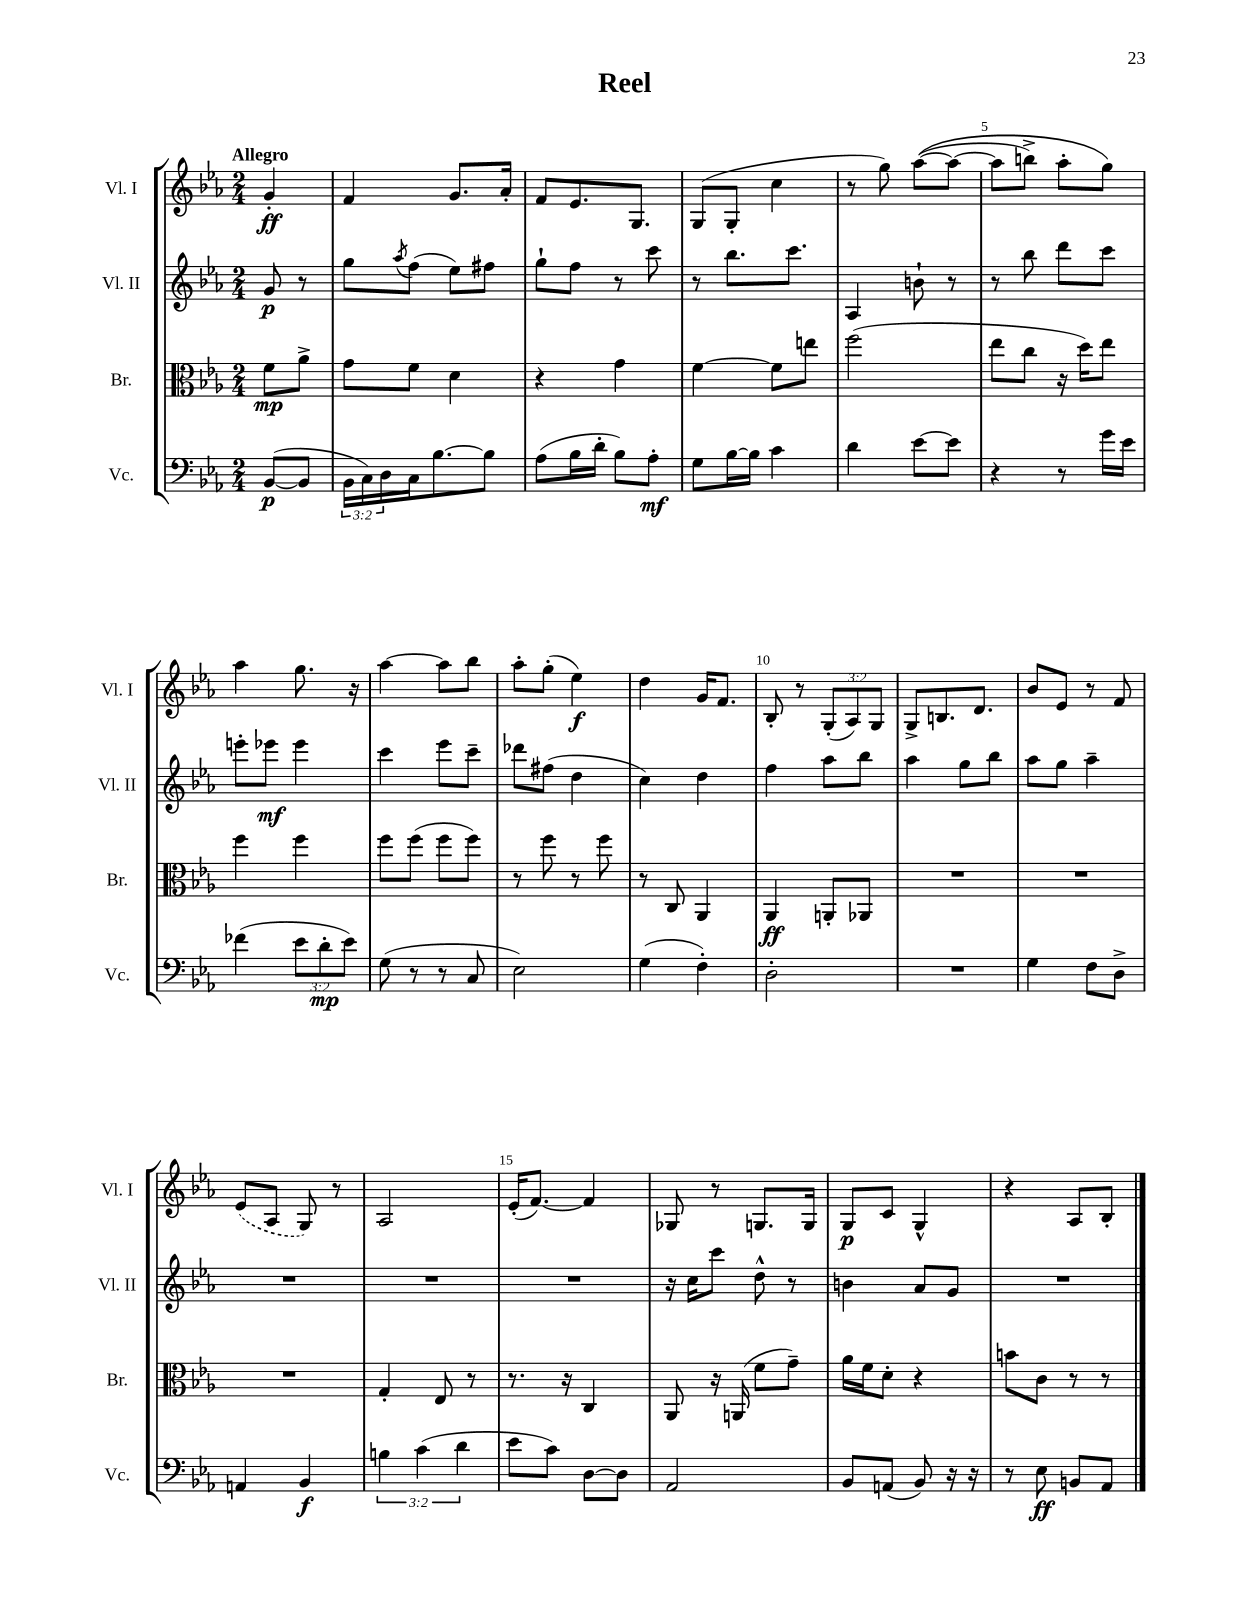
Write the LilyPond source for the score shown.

\header { title = "Reel" }
<<
\new StaffGroup <<
\new Staff = "s0" \with { instrumentName = "Vl. I" shortInstrumentName = "Vl. I" } {
    \clef treble \key ees \major \numericTimeSignature \time 2/4 \override Staff.TupletNumber.text = #tuplet-number::calc-fraction-text \partial 4 \tempo "Allegro"
    g'4-.\ff |
    f'4 g'8. aes'16-. |
    f'8 ees'8. g8. |
    g8( g8-. c''4 |
    r8 g''8) aes''8~(\( aes''8~ |
    aes''8 b''8->) aes''8-. g''8\) |
    aes''4 g''8. r16 |
    aes''4~ aes''8 bes''8 |
    aes''8-. g''8-.( ees''4\f) |
    d''4 g'16 f'8. |
    bes8-. r8 \tuplet 3/2 { g8-.( aes8) g8 } |
    g8-> b8. d'8. |
    bes'8 ees'8 r8 f'8 |
    \once \slurDashed ees'8( aes8 g8) r8 |
    aes2 |
    ees'16-.( f'8.~) f'4 |
    ges8 r8 g8. g16 |
    g8\p c'8 g4-^ |
    r4 aes8 bes8-. \bar "|." |
}
\new Staff = "s1" \with { instrumentName = "Vl. II" shortInstrumentName = "Vl. II" } {
    \clef treble \key ees \major \numericTimeSignature \time 2/4 \partial 4
    g'8\p r8 |
    g''8 \acciaccatura { aes''8 } f''8( ees''8) fis''8 |
    g''8-! f''8 r8 c'''8 |
    r8 bes''8. c'''8. |
    aes4 b'8-! r8 |
    r8 bes''8 d'''8 c'''8 |
    e'''8-. ees'''8\mf ees'''4 |
    c'''4 ees'''8 c'''8-- |
    des'''8 fis''8( d''4 |
    c''4) d''4 |
    f''4 aes''8 bes''8 |
    aes''4 g''8 bes''8 |
    aes''8 g''8 aes''4-- |
    R2 |
    R2 |
    R2 |
    r16 c''16 c'''8 d''8-^ r8 |
    b'4 aes'8 g'8 |
    R2 \bar "|." |
}
\new Staff = "s2" \with { instrumentName = "Br." shortInstrumentName = "Br." } {
    \clef alto \key ees \major \numericTimeSignature \time 2/4 \partial 4
    f'8\mp aes'8-> |
    g'8 f'8 d'4 |
    r4 g'4 |
    f'4~ f'8 e''8 |
    f''2( |
    ees''8 c''8 r16 d''16) ees''8 |
    f''4 f''4 |
    f''8 f''8( f''8 f''8) |
    r8 f''8 r8 f''8 |
    r8 c8 aes,4 |
    aes,4\ff a,8-. aes,8 |
    R2 |
    R2 |
    R2 |
    g4-. ees8 r8 |
    r8. r16 c4 |
    aes,8 r16 a,16( f'8 g'8--) |
    aes'16 f'16 d'8-. r4 |
    b'8 c'8 r8 r8 \bar "|." |
}
\new Staff = "s3" \with { instrumentName = "Vc." shortInstrumentName = "Vc." } {
    \clef bass \key ees \major \numericTimeSignature \time 2/4 \override Staff.TupletNumber.text = #tuplet-number::calc-fraction-text \partial 4
    bes,8~\p( bes,8 |
    \tuplet 3/2 { bes,16 c16) d16 } c16 bes8.~ bes8 |
    aes8( bes16 d'16-. bes8) aes8-.\mf |
    g8 bes16~ bes16 c'4 |
    d'4 ees'8~ ees'8 |
    r4 r8 g'16 ees'16 |
    fes'4( \tuplet 3/2 { ees'8 d'8-.\mp ees'8) } |
    g8( r8 r8 c8 |
    ees2) |
    g4( f4-.) |
    d2-. |
    R2 |
    g4 f8 d8-> |
    a,4 bes,4\f |
    \tuplet 3/2 { b4 c'4( d'4 } |
    ees'8 c'8) d8~ d8 |
    aes,2 |
    bes,8 a,8( bes,8) r16 r16 |
    r8 ees8\ff b,8 aes,8 \bar "|." |
}
>>
>>
\layout { \context { \Score \override BarNumber.break-visibility = ##(#f #t #t) barNumberVisibility = #(every-nth-bar-number-visible 5) } }
